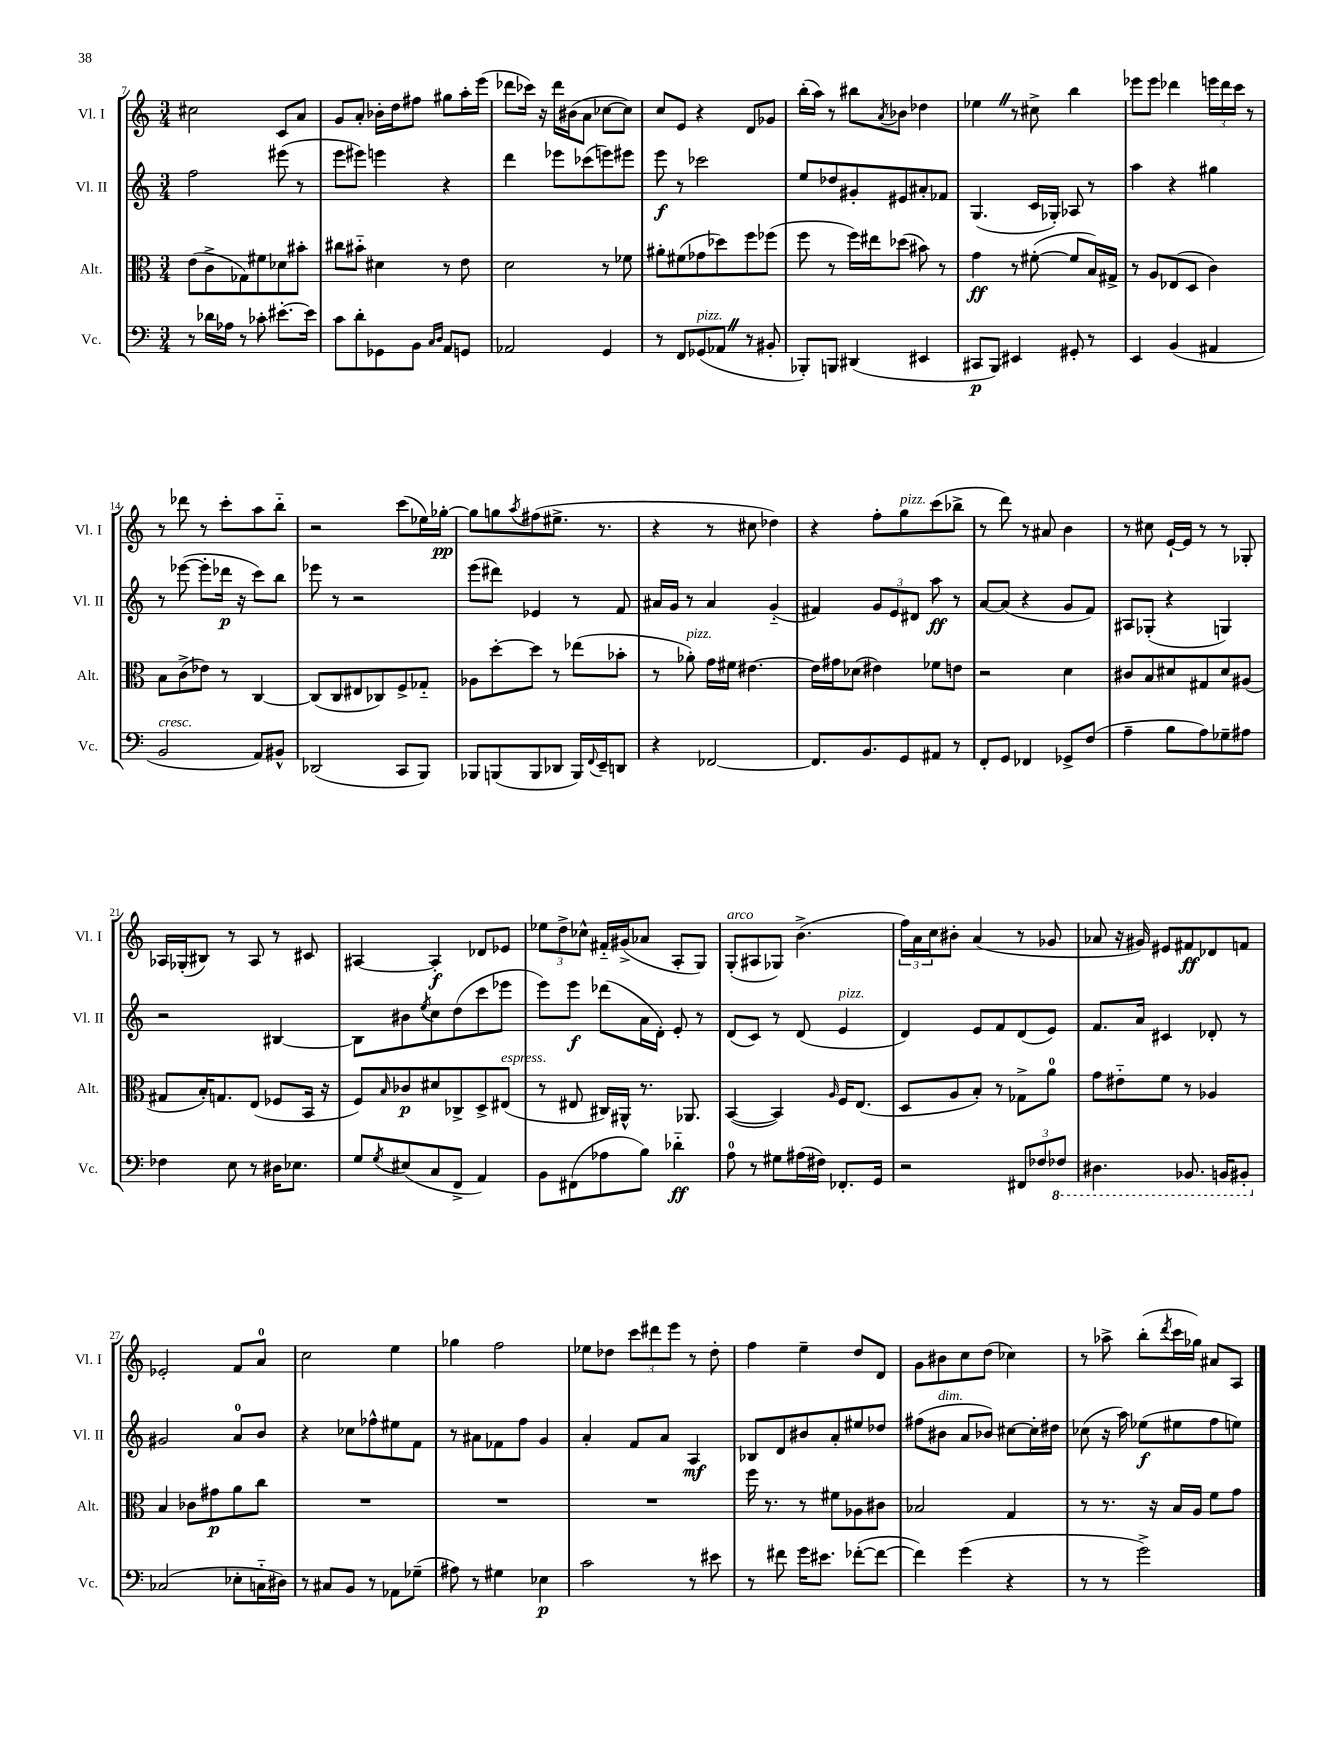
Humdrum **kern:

**kern	**dynam	**kern	**dynam	**kern	**dynam	**kern	**dynam
*part4	*part4	*part3	*part3	*part2	*part2	*part1	*part1
*staff4	*staff4	*staff3	*staff3	*staff2	*staff2	*staff1	*staff1
*I"Vc.	*	*I"Alt.	*	*I"Vl. II	*	*I"Vl. I	*
*I'Vc.	*	*I'Alt.	*	*I'Vl. II	*	*I'Vl. I	*
*clefF4	*	*clefC3	*	*clefG2	*	*clefG2	*
*k[]	*	*k[]	*	*k[]	*	*k[]	*
*M3/4	*	*M3/4	*	*M3/4	*	*M3/4	*
=7	=7	=7	=7	=7	=7	=7	=7
8r	.	(8e\L	.	2ff\	.	2cc#X\	.
16d-X\LL	.	8c^\	.	.	.	.	.
16A-X\JJ	.	.	.	.	.	.	.
8r	.	8G-X\)	.	.	.	.	.
8c-X'\	.	8f#X\	.	.	.	.	.
[8.e#X'\L	.	8d-X\	.	(8eee#X\	.	8c/L	.
.	.	8b#X'\J	.	8r	.	8a/J	.
16e#\Jk]	.	.	.	.	.	.	.
=8	=8	=8	=8	=8	=8	=8	=8
8c\L	.	8cc#X\L	.	8eee\L	.	8g/L	.
8d'\	.	8b#X\J	.	8eee#X\J)	.	8a'/J	.
8GG-X\	.	4d#X\	.	4eeen\	.	16b-X'\LL	.
.	.	.	.	.	.	16dd\J	.
8BB\J	.	.	.	.	.	8ff#X\J	.
16qqC/LL	.	.	.	.	.	.	.
16qqD/JJ	.	.	.	.	.	.	.
8AA/L	.	8r	.	4r	.	8gg#X\L	.
8GGn/J	.	8e\	.	.	.	16aa'\L	.
.	.	.	.	.	.	(16eee\JJ	.
=9	=9	=9	=9	=9	=9	=9	=9
2AA-X/	.	2d\	.	4ddd\	.	8ddd-X\L	.
.	.	.	.	.	.	16ccc-X\Jk)	.
.	.	.	.	.	.	16r	.
.	.	.	.	8eee-X\L	.	16ddd-\LL	.
.	.	.	.	.	.	(16b#X\J	.
.	.	.	.	(8ccc-X\	.	8a\J	.
4GG/	.	8r	.	8eeen\)	.	[8cc-X\L	.
.	.	8f-X\	.	8eee#X\J	.	8cc-\J])	.
=10	=10	=10	=10	=10	=10	=10	=10
8r	.	8a#X'\L	.	8eee\	f	8cc/L	.
8FF/L	.	(8f#X\	.	8r	.	8e/J	.
!LO:TX:a:i:t=pizz.	!	!	!	!	!	!	!
(8GG-X/	.	8g-X\	.	2ccc-X\	.	4r	.
8AA-XZ/J	.	8dd-X\)	.	.	.	.	.
8r	.	8ff\	.	.	.	8d/L	.
8BB#X'/	.	(8ff-X\J	.	.	.	8g-X/J	.
=11	=11	=11	=11	=11	=11	=11	=11
8BBB-X'/L)	.	8ff\	.	8ee/L	.	(16bb'\LL	.
.	.	.	.	.	.	16aa\JJ)	.
8BBBn/J	.	8r	.	8dd-X/	.	8r	.
(4DD#X/	.	16ff\LL)	.	8g#X'/	.	8bb#X\L	.
.	.	16ee#X\J	.	.	.	.	.
.	.	.	.	.	.	8qa/	.
.	.	(8dd-X\J	.	8e#X/	.	8b-X\J	.
4EE#X/	.	8b#X\)	.	8a#X'/	.	4dd-X\	.
.	.	8r	.	8f-X/J	.	.	.
=12	=12	=12	=12	=12	=12	=12	=12
8CC#X/L	p	4g\	ff	(4.G/	.	4ee-XZ\	.
8BBB/J)	.	.	.	.	.	.	.
4EE#X/	.	8r	.	.	.	8r	.
.	.	([8f#X'\	.	16c/LL	.	8cc#X^\	.
.	.	.	.	16G-X'/JJ)	.	.	.
8GG#X'/	.	8f#/L]	.	8A-X/	.	4bb\	.
8r	.	16B/L)	.	8r	.	.	.
.	.	16G#X^/JJ	.	.	.	.	.
=13	=13	=13	=13	=13	=13	=13	=13
4EE/	.	8r	.	4aa\	.	8eee-X\L	.
.	.	8A/L	.	.	.	8eee-\J	.
(4BB/	.	(8E-X/	.	4r	.	4ddd-X\	.
.	.	8D/J	.	.	.	.	.
4AA#X/	.	4c\)	.	4gg#X\	.	24eeen\LL	.
.	.	.	.	.	.	24ddd-\	.
.	.	.	.	.	.	24ccc\JJ	.
.	.	.	.	.	.	8r	.
!!LO:LB:g=z
=14	=14	=14	=14	=14	=14	=14	=14
!LO:TX:a:i:t=cresc.	!	!	!	!	!	!	!
2BB/	.	8B\L	.	8r	.	8r	.
.	.	(8c^\	.	([8eee-X\	.	8ddd-X\	.
.	.	8e-X\J)	.	8eee-'\L]	.	8r	.
.	.	8r	.	16ddd-X\Jk	p	8ccc'\L	.
.	.	.	.	16r	.	.	.
8AA/L)	.	[4C/	.	8ccc\L)	.	8aa\	.
8BB#X^^/J	.	.	.	8bb\J	.	8bb\J	.
=15	=15	=15	=15	=15	=15	=15	=15
(2DD-X/	.	(8C/L]	.	8eee-X\	.	2r	.
.	.	8C/	.	8r	.	.	.
.	.	8E#X/	.	2r	.	.	.
.	.	8C-X/)	.	.	.	.	.
8CC/L	.	8F^/	.	.	.	(8ccc\L	.
8BBB/J)	.	8G-X/J	.	.	.	16ee-X\L)	.
.	.	.	.	.	.	[16gg-X'\JJ	pp
=16	=16	=16	=16	=16	=16	=16	=16
8BBB-X/L	.	8A-X\L	.	(8eee\L	.	8gg-\L]	.
(8BBBn/	.	[8dd'\	.	8ddd#X\J)	.	8ggn\	.
.	.	.	.	.	.	8qaa/	.
8BBB/	.	8dd\J]	.	4e-X/	.	(8ff#X\	.
8DD-X/J	.	8r	.	.	.	8.ee#X^\J	.
16BBB/LL)	.	(8ee-X\L	.	8r	.	.	.
8qqFF/	.	.	.	.	.	.	.
16EE~/J	.	.	.	.	.	8.r	.
8DDn/J	.	8b-X'\J	.	8f/	.	.	.
=17	=17	=17	=17	=17	=17	=17	=17
4r	.	8r	.	16a#X/LL	.	4r	.
.	.	.	.	16g/JJ	.	.	.
!	!	!LO:TX:a:i:t=pizz.	!	!	!	!	!
.	.	8a-X'\)	.	8r	.	.	.
[2FF-X/	.	16g\LL	.	4a#/	.	8r	.
.	.	16f#X\JJ	.	.	.	.	.
.	.	[4.e#X\	.	.	.	8cc#X\	.
.	.	.	.	(4g/	.	4dd-X\)	.
=18	=18	=18	=18	=18	=18	=18	=18
8.FF-/L]	.	16e#\LL]	.	4f#X/)	.	4r	.
.	.	16g#X\J	.	.	.	.	.
.	.	(8d-X\J	.	.	.	.	.
8.BB/	.	.	.	.	.	.	.
.	.	4e#X\)	.	12g/L	.	8ff'\L	.
.	.	.	.	12e/	.	.	.
!	!	!	!	!	!	!LO:TX:a:i:t=pizz.	!
8GG/	.	.	.	.	.	8gg\	.
.	.	.	.	12d#X/J	.	.	.
8AA#X/J	.	8f-X\L	.	8aa\	ff	(8ccc\	.
8r	.	8en\J	.	8r	.	8bb-X^\J	.
=19	=19	=19	=19	=19	=19	=19	=19
8FF'/L	.	2r	.	[8a/L	.	8r	.
8GG/J	.	.	.	(8a/J]	.	8ddd\)	.
4FF-X/	.	.	.	4r	.	8r	.
.	.	.	.	.	.	8a#X/	.
8GG-X^/L	.	4d\	.	8g/L	.	4b\	.
(8F/J	.	.	.	8f/J)	.	.	.
=20	=20	=20	=20	=20	=20	=20	=20
4A~\	.	8c#X/L	.	8A#X/L	.	8r	.
.	.	8B/	.	(8G-X'/J	.	8cc#X\	.
8B\L	.	8d#X/	.	4r	.	[16e`/LL	.
.	.	.	.	.	.	16e/JJ]	.
8A\)	.	8G#X/	.	.	.	8r	.
8G-X~\	.	8d#/	.	4Gn/)	.	8r	.
8A#X\J	.	(8A#X/J	.	.	.	8G-X'/	.
!!LO:LB:g=z
=21	=21	=21	=21	=21	=21	=21	=21
4F-X\	.	8G#X/L	.	2r	.	16A-X/LL	.
.	.	.	.	.	.	(16G-X'/J	.
.	.	16B'/K)	.	.	.	8B#X/J)	.
.	.	8.Gn/	.	.	.	.	.
8E\	.	.	.	.	.	8r	.
8r	.	(8E/J	.	.	.	8A-/	.
16D#X\KL	.	8F-X/L	.	[4B#X/	.	8r	.
8.E-X\J	.	.	.	.	.	.	.
.	.	16BB/Jk	.	.	.	8c#X/	.
.	.	16r	.	.	.	.	.
=22	=22	=22	=22	=22	=22	=22	=22
8G/L	.	8F/L)	.	8B#\L]	.	[4A#X/	.
8qG/	.	16qqB/	.	.	.	.	.
(8E#X/	.	8c-X/	p	8b#X\	.	.	.
.	.	.	.	8qee/	.	.	.
8C/	.	8d#X/	.	8cc\	.	4A#'/]	f
8FF^/J	.	8C-X^/	.	(8dd\	.	.	.
4AA/)	.	8D^/	.	8ccc\	.	8d-X/L	.
!	!	!LO:TX:a:i:t=espress.	!	!	!	!	!
.	.	(8E#X/J	.	8eee-X\J	.	8e-X/J	.
=23	=23	=23	=23	=23	=23	=23	=23
8BB\L	.	8r	.	8eee\L)	.	12ee-X\L	.
.	.	.	.	.	.	12dd^\	.
(8FF#X\	.	8E#X/	.	8eee\J	f	.	.
.	.	.	.	.	.	12cc-X^^\J	.
8A-X\	.	16C#X/LL)	.	(8ddd-X\L	.	16f#X/LL	.
.	.	16AA#X^^/JJ	.	.	.	(16g#X^/J	.
8B\J)	.	8.r	.	16a\L	.	8a-X/J	.
.	.	.	.	16d'\JJ)	.	.	.
4d-X\	ff	.	.	8e'/	.	8A'/L	.
.	.	8.AA-X/	.	.	.	.	.
.	.	.	.	8r	.	8G/J)	.
=24	=24	=24	=24	=24	=24	=24	=24
!	!	!	!	!	!	!LO:TX:a:i:t=arco	!
8A\	.	([4BB/	.	(8d/L	.	(8G'/L	.
8r	.	.	.	8c/J)	.	8A#X/	.
8G#X\L	.	4BB/])	.	8r	.	8G-X/J)	.
(16A#X\L	.	.	.	(8d/	.	(4.b^\	.
16F#X\JJ)	.	.	.	.	.	.	.
.	.	16qqA/	.	.	.	.	.
!	!	!	!	!LO:TX:a:i:t=pizz.	!	!	!
8.FF-X'/L	.	16F/KL	.	4e/	.	.	.
.	.	(8.E/J	.	.	.	.	.
16GG/Jk	.	.	.	.	.	.	.
=25	=25	=25	=25	=25	=25	=25	=25
2r	.	8D/L	.	4d/)	.	24ff\LL)	.
.	.	.	.	.	.	24a\	.
.	.	.	.	.	.	24cc\J	.
.	.	8A/	.	.	.	8b#X'\J	.
.	.	8B'/J)	.	8e/L	.	(4a/	.
.	.	8r	.	8f/	.	.	.
12FF#X/L	.	8G-X^\L	.	(8d/	.	8r	.
12F-X/	.	.	.	.	.	.	.
.	.	8a\J	.	8e/J)	.	8g-X/	.
*8ba	*	*	*	*	*	*	*
12FF-X/J	.	.	.	.	.	.	.
=26	=26	=26	=26	=26	=26	=26	=26
4.DD#X\	.	8g\L	.	8.f/L	.	8a-X/	.
.	.	8e#X\	.	.	.	16r	.
.	.	.	.	16a/Jk	.	16g#X/)	.
.	.	8f\J	.	4c#X/	.	8e#X/L	.
8.BBB-X/	.	8r	.	.	.	8f#X/	ff
.	.	4A-X/	.	8d-X'/	.	8d-X/	.
16BBBn/KL	.	.	.	.	.	.	.
8BBB#X'/J	.	.	.	8r	.	8fn/J	.
!!LO:LB:g=z
=27	=27	=27	=27	=27	=27	=27	=27
*X8ba	*	*	*	*	*	*	*
(2C-X/	.	4B/	.	2g#X/	.	2e-X'/	.
.	.	8c-X\L	.	.	.	.	.
.	.	8g#X\	p	.	.	.	.
8E-X'\L	.	8a\	.	8a/L	.	8f/L	.
16Cn\L	.	8cc\J	.	8b/J	.	8a/J	.
16D#X\JJ)	.	.	.	.	.	.	.
=28	=28	=28	=28	=28	=28	=28	=28
8r	.	2.r	.	4r	.	2cc\	.
8C#X/L	.	.	.	.	.	.	.
8BB/J	.	.	.	8cc-X\L	.	.	.
8r	.	.	.	8ff-X^^\	.	.	.
8AA-X\L	.	.	.	8ee#X\	.	4ee\	.
(8G-X~\J	.	.	.	8f\J	.	.	.
=29	=29	=29	=29	=29	=29	=29	=29
8A#X\)	.	2.r	.	8r	.	4gg-X\	.
8r	.	.	.	8a#X\L	.	.	.
4G#X\	.	.	.	8f-X\	.	2ff\	.
.	.	.	.	8ff\J	.	.	.
4E-X\	p	.	.	4g/	.	.	.
=30	=30	=30	=30	=30	=30	=30	=30
2c\	.	2.r	.	4a'/	.	8ee-X\L	.
.	.	.	.	.	.	8dd-X\J	.
.	.	.	.	8f/L	.	12ccc\L	.
.	.	.	.	.	.	12ddd#X\	.
.	.	.	.	8a/J	.	.	.
.	.	.	.	.	.	12eee\J	.
8r	.	.	.	4A/	mf	8r	.
8e#X\	.	.	.	.	.	8dd-'\	.
=31	=31	=31	=31	=31	=31	=31	=31
8r	.	16ff\	.	8B-X/L	.	4ff\	.
.	.	8.r	.	.	.	.	.
8f#X\	.	.	.	8d/	.	.	.
16g\KL	.	8r	.	8b#X/	.	4ee~\	.
8.e#X\J	.	.	.	.	.	.	.
.	.	8f#X\L	.	8a'/	.	.	.
([8f-X'\L	.	8A-X\	.	8ee#X/	.	8dd/L	.
8f-\J_	.	8c#X\J	.	8dd-X/J	.	8d/J	.
=32	=32	=32	=32	=32	=32	=32	=32
4f-\])	.	2B-X/	.	(8ff#X\L	.	8g\L	.
!	!	!	!	!LO:TX:a:i:t=dim.	!	!	!
.	.	.	.	8b#X\J	.	8b#X\	.
(4g\	.	.	.	8a/L	.	8cc\	.
.	.	.	.	8b-X/J)	.	(8dd\J	.
4r	.	4G/	.	[8cc#X\L	.	4cc-X\)	.
.	.	.	.	16cc#'\L]	.	.	.
.	.	.	.	16dd#X\JJ	.	.	.
=33	=33	=33	=33	=33	=33	=33	=33
8r	.	8r	.	(8cc-X\	.	8r	.
8r	.	8.r	.	16r	.	8aa-X^\	.
.	.	.	.	16aa\)	.	.	.
2g^\)	.	.	.	(8ee-X\L	f	(8bb'\L	.
.	.	16r	.	.	.	.	.
.	.	.	.	.	.	8qddd/	.
.	.	16B/LL	.	8ee#X\	.	16ccc\L	.
.	.	16A/JJ	.	.	.	16gg-X\JJ)	.
.	.	8f\L	.	8ff\	.	8a#X/L	.
.	.	8g\J	.	8een\J)	.	8A/J	.
==	==	==	==	==	==	==	==
*-	*-	*-	*-	*-	*-	*-	*-
